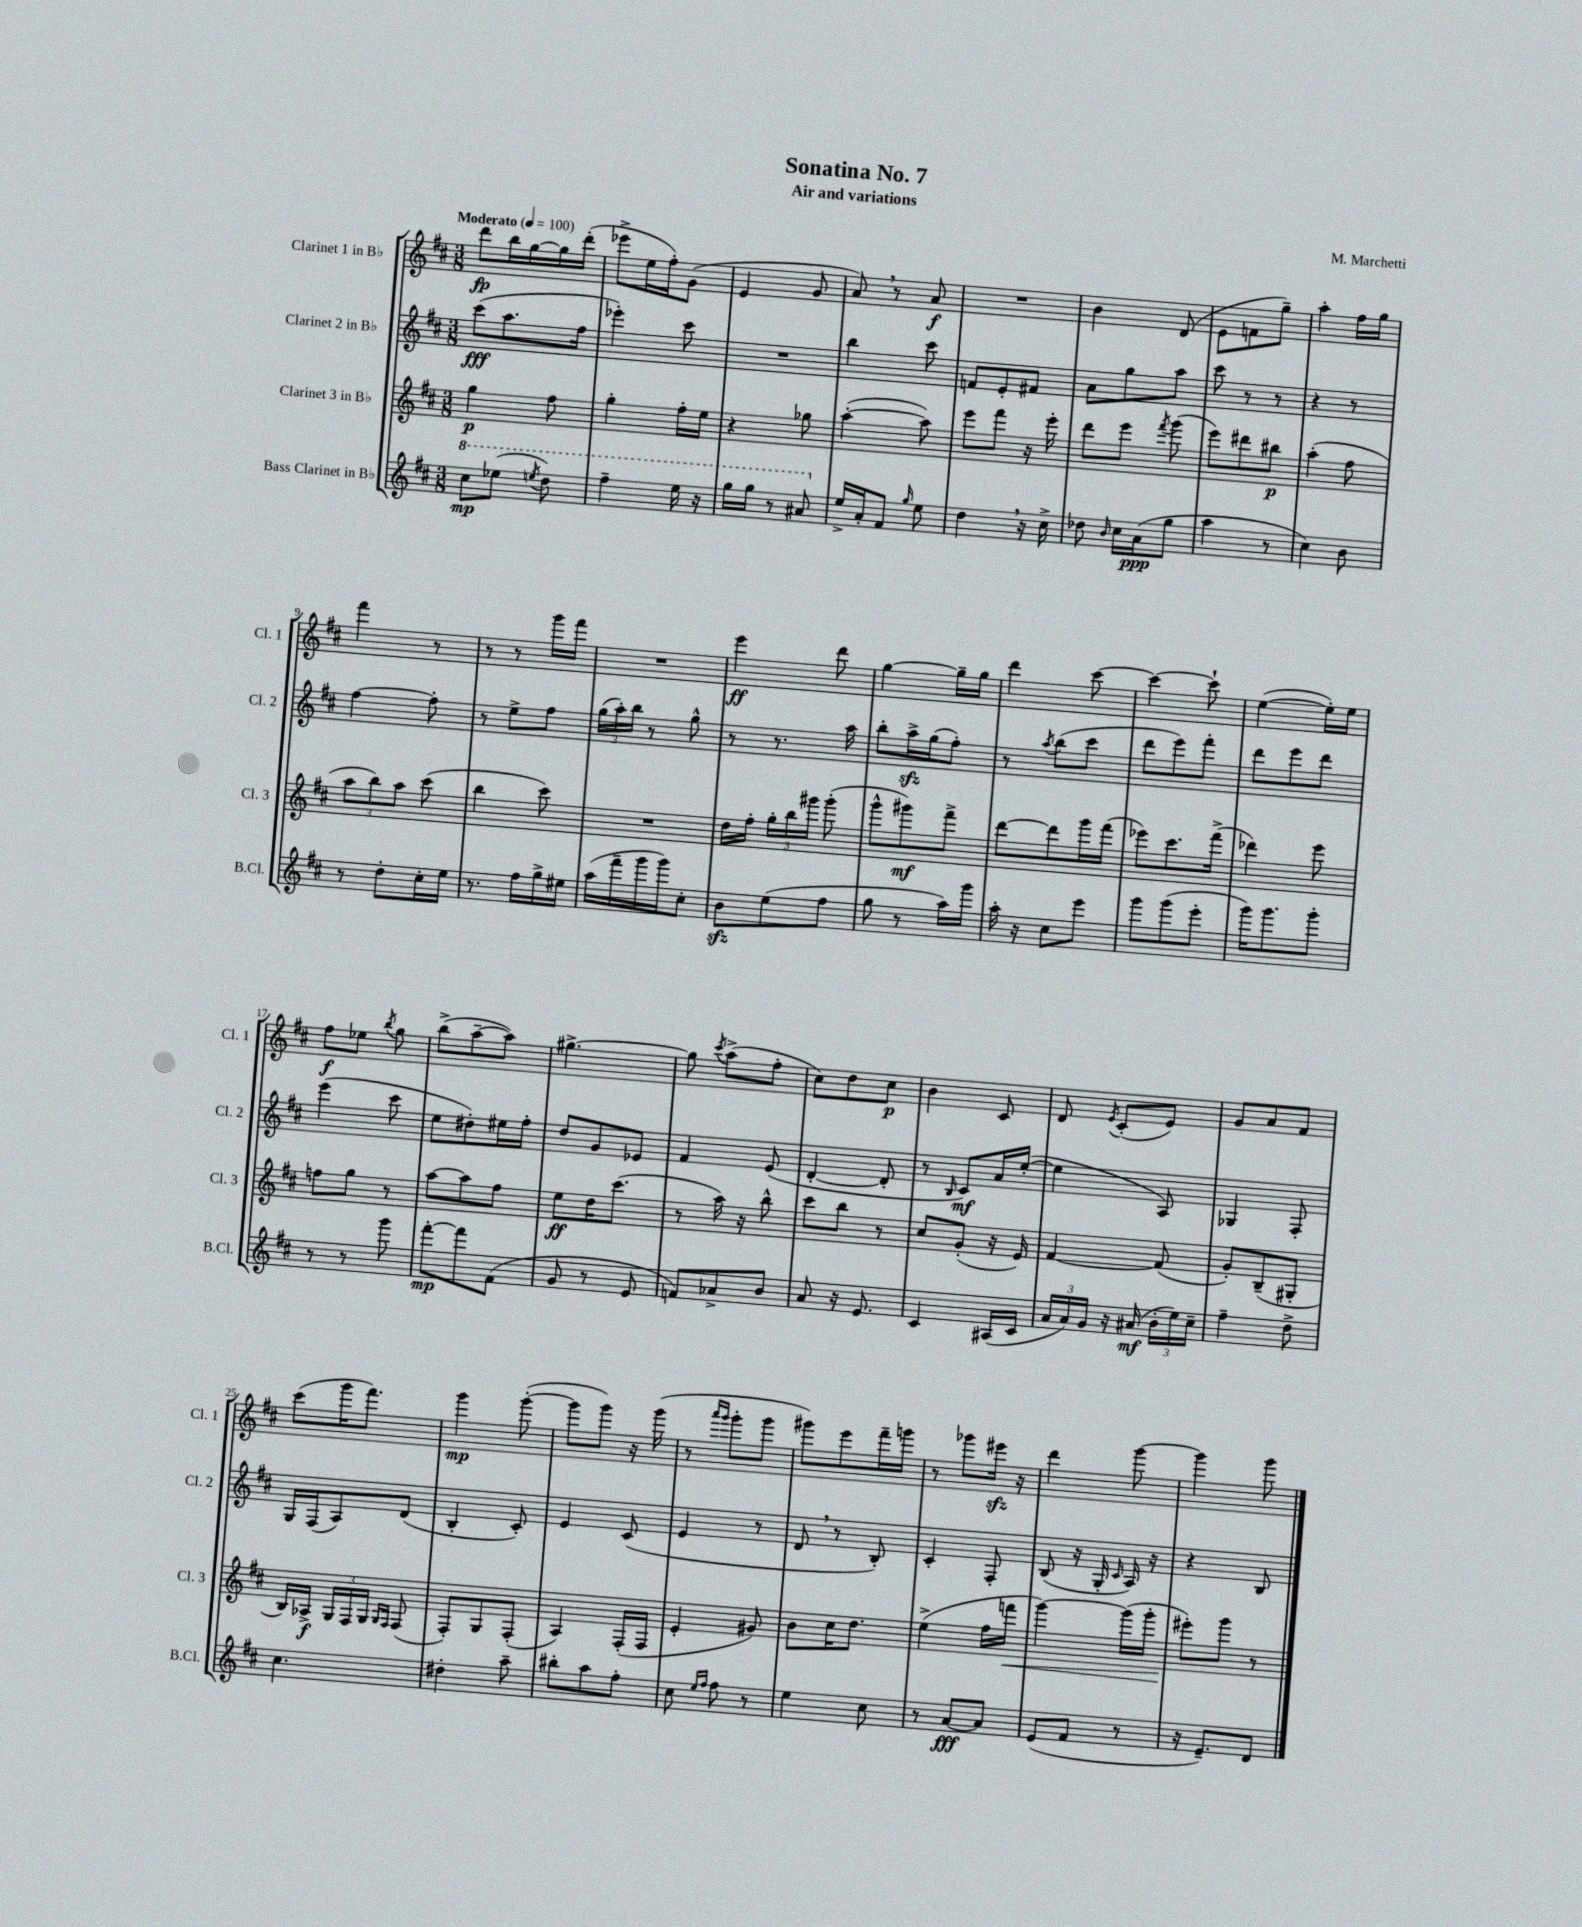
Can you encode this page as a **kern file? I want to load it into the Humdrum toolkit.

**kern	**kern	**kern	**kern
*staff4	*staff3	*staff2	*staff1
*clefG2	*clefG2	*clefG2	*clefG2
*k[f#c#]	*k[f#c#]	*k[f#c#]	*k[f#c#]
*M3/8	*M3/8	*M3/8	*M3/8
*MM100	*MM100	*MM100	*MM100
8ccc#\L	4gg\	(8ccc#\L	8ddd\L
(8eee-\J	.	8.aa\	16bb\L
.	.	.	[16gg\
8qeee/	.	.	.
8ddd\)	8ff#\	.	16gg\]
.	.	16ff#\Jk	(16ddd'\JJ
=	=	=	=
4fff#~\	4gg'\	4eee-'\)	8eee-^\L
.	.	.	16ee\L
.	.	.	16ff#'\J)
16eee\	16ff#'\LL	8ccc#\	(8g\J
16r	16ee\JJ	.	.
=	=	=	=
16ggg\LL	4r	4.r	4e/
16ggg\JJ	.	.	.
8r	.	.	.
8aa#/	8gg-\	.	8g/
=	=	=	=
16ee^/LL	([4aa'\	4bb\	8a/)
16a'/J	.	.	.
8f#/J	.	.	8r
16qqgg/	.	.	.
8ee\	8aa\])	8ccc#\	8a/
=	=	=	=
4dd\	8eee\L	8f/L	4.r
.	8fff#\J	8e'/	.
16r	16r	8f#/J	.
16cc#^\	16eee'\	.	.
=	=	=	=
8dd-\	8ddd\L	8a\L	4b\
16qqb/	.	.	.
16cc#\LL	8eee\J	8gg\	.
(16a\J	.	.	.
.	8qfff#/	.	.
8gg\J	(8ggg\	8aa\J	(8d/
=	=	=	=
4aa\	8eee\L)	8ccc#\	8e\L
.	8ddd#\	8r	8f\
8r	8bb#\J	8r	8gg~\J)
=	=	=	=
4cc#\)	(4aa'\	4r	4aa'\
8b\	8ff#\	8r	16ff#\LL
.	.	.	16gg\JJ
=	=	=	=
8r	12aa\L	[4ff#\	4fff#\
.	12bb\)	.	.
8dd'\L	.	.	.
.	12aa\J	.	.
16cc#'\L	(8ccc#\	8ff#'\]	8r
16ee\JJ	.	.	.
=	=	=	=
8.r	4bb\	8r	8r
.	.	8ee^\L	8r
16ff#\LL	.	.	.
16gg^\	8ccc#\)	8ff#\J	16ggg\LL
16ee#\JJ	.	.	16fff#\JJ
=	=	=	=
(16aa\LL	4.r	(24gg\LL	4.r
.	.	24aa'\)	.
16fff#~\	.	.	.
.	.	24bb\JJ	.
16ggg\	.	8r	.
16ggg\J)	.	.	.
8cc#'\J	.	8gg^^\	.
=	=	=	=
8b\L	16dd\LL	8r	4eee\
.	16ff#'\JJ	.	.
(8ee\	24gg'\LL	8.r	.
.	24bb\	.	.
.	24ggg#\JJ	.	.
8ff#\J	(8ggg#'\	.	8ddd\
.	.	16aa\	.
=	=	=	=
8gg\	8ggg^^\L	8bb'\L	[4gg\
8r	8ggg#\)	16aa^\L	.
.	.	(16gg\J	.
16aa\LL)	8fff#^\J	8ff#'\J)	16gg~\]LL
16ggg\JJ	.	.	16gg\JJ
=	=	=	=
16aa'\	[8ddd\L	8r	4ddd\
16r	.	.	.
.	.	8qaa/	.
8cc#\L	8ddd\]	(8bb\L	.
8eee\J	16ggg\L	8ccc#\J	[8ccc#\
.	(16fff#\JJ	.	.
=	=	=	=
8ggg\L	8eee-\L)	8ddd\L	4ccc#\_
(8ggg\	8.ccc#\	8eee\)	.
8eee'\J	.	8fff#'\J	8ccc#`\]
.	(16fff#^\Jk	.	.
=	=	=	=
16ggg\LK)	4ddd-\)	8ddd\L	([4ee\
8.ggg\	.	.	.
.	.	8eee\	.
8ggg'\J	8eee\	8ddd\J	16ee'\]LL)
.	.	.	16ee\JJ
=	=	=	=
8r	8ff\L	(4eee\	8ff#\L
8r	8gg\J	.	8ee-\J
.	.	.	8qbb/
8ggg\	8r	8ccc#\	8gg\
=	=	=	=
[8fff#'\L	[8aa\L	8ee\L	(8bb^\L
8fff#\]	8aa\]	8dd#'\)	[8aa~\
(8f#\J	8ff#\J	16ee#\L	8aa\]J)
.	.	16ff#'\JJ	.
=	=	=	=
8g/	8ee\L	8dd/L	[4.gg#^\
8r	16dd\K	8g/	.
.	(8.ccc#\J	.	.
8e/	.	8e-/J	.
=	=	=	=
8f/L)	8r	4f#/	8gg#\]
.	.	.	8qccc#/
8a-^/	16aa\)	.	(8aa^\L
.	16r	.	.
8b/J	8bb^^\	(8e/	8ff#'\J
=	=	=	=
8a/	8ccc#\L	[4d'/	8cc#\L)
16r	8bb\J	.	8dd\
8.e/	.	.	.
.	8r	8d'/]	8cc#\J
=	=	=	=
4c#/	8cc#/L	8r	4b\
.	.	16qqB/	.
.	(8g'/J	8c#/L)	.
(16A#/LL	16r	16a/L	8c#/
16c#/JJ	16e/)	([16ee'/JJ	.
=	=	=	=
24a/LL	[4f#/	4ee\]	8d/
24a/)	.	.	.
24g/JJ	.	.	.
.	.	.	8qe/
16r	.	.	(8c#'/L
(16a#/	.	.	.
24b'\LL	(8f#/]	8A/)	8e/J)
24ee\)	.	.	.
24cc#~\JJ	.	.	.
=	=	=	=
4ff#~\	8g'/L)	4G-/	8g/L
.	(8B~/	.	8a/
8dd^\	8G#'/J	8F#'/	8f#/J
=	=	=	=
4.cc#\	16B/LL)	16G/LL	(8ccc#\L
.	16A-^/JJ	(16F#/J	.
.	24G/LL	8A/)	16ggg\K
.	24F#/	.	.
.	.	.	8.fff#\J)
.	24G/JJ	.	.
.	16qqG/LL	.	.
.	16qqF#/JJ	.	.
.	(8F#/	(8d/J	.
=	=	=	=
4dd#'\	8F#'/L)	4B'/	4ggg\
.	8G/	.	.
8aa~\	(8F#'/J	8c#'/)	([8ggg'\
=	=	=	=
8bb#'\L	4A/)	4e/	8ggg\]L
8aa\	.	.	8ggg\J)
8ff#'\J	(16F#'/LL	(8c#/	16r
.	16F#/JJ	.	(16ggg\
=	=	=	=
8cc#\	4e'/	4e/	8r
16qqee/LL	.	.	16qqaaa/LL
16qqff#/JJ	.	.	16qqggg/JJ
8ff#\	.	.	8ggg'\L
8r	8g#/)	8r	8ggg\J
=	=	=	=
4ee\	8b\L	8d/	8ggg#\L)
.	16cc#\K	8r	8eee\
.	8.dd\J	.	.
8cc#\	.	8B'/)	16fff#~\L
.	.	.	16ggg\JJ
=	=	=	=
8r	(4ee^\	4c#'/	8r
[8a/L	.	.	8ggg-\L
8a/]J	16ff#\LL	8F#'/	16eee#\Jk
.	16fff\JJ	.	16r
=	=	=	=
(8e/L	[4ggg\)	(8B/	4ddd\
8f#/J	.	16r	.
.	.	16G'/	.
.	.	16qqc#/	.
8r	(16ggg\]LL	16A/)	[8ggg\
.	16ggg'\JJ	16r	.
=	=	=	=
16r	8eee#'\L)	4r	4ggg\]
8.e~/L)	.	.	.
.	8ggg\J	.	.
8d/J	8r	8B/	8ggg\
==	==	==	==
*-	*-	*-	*-
